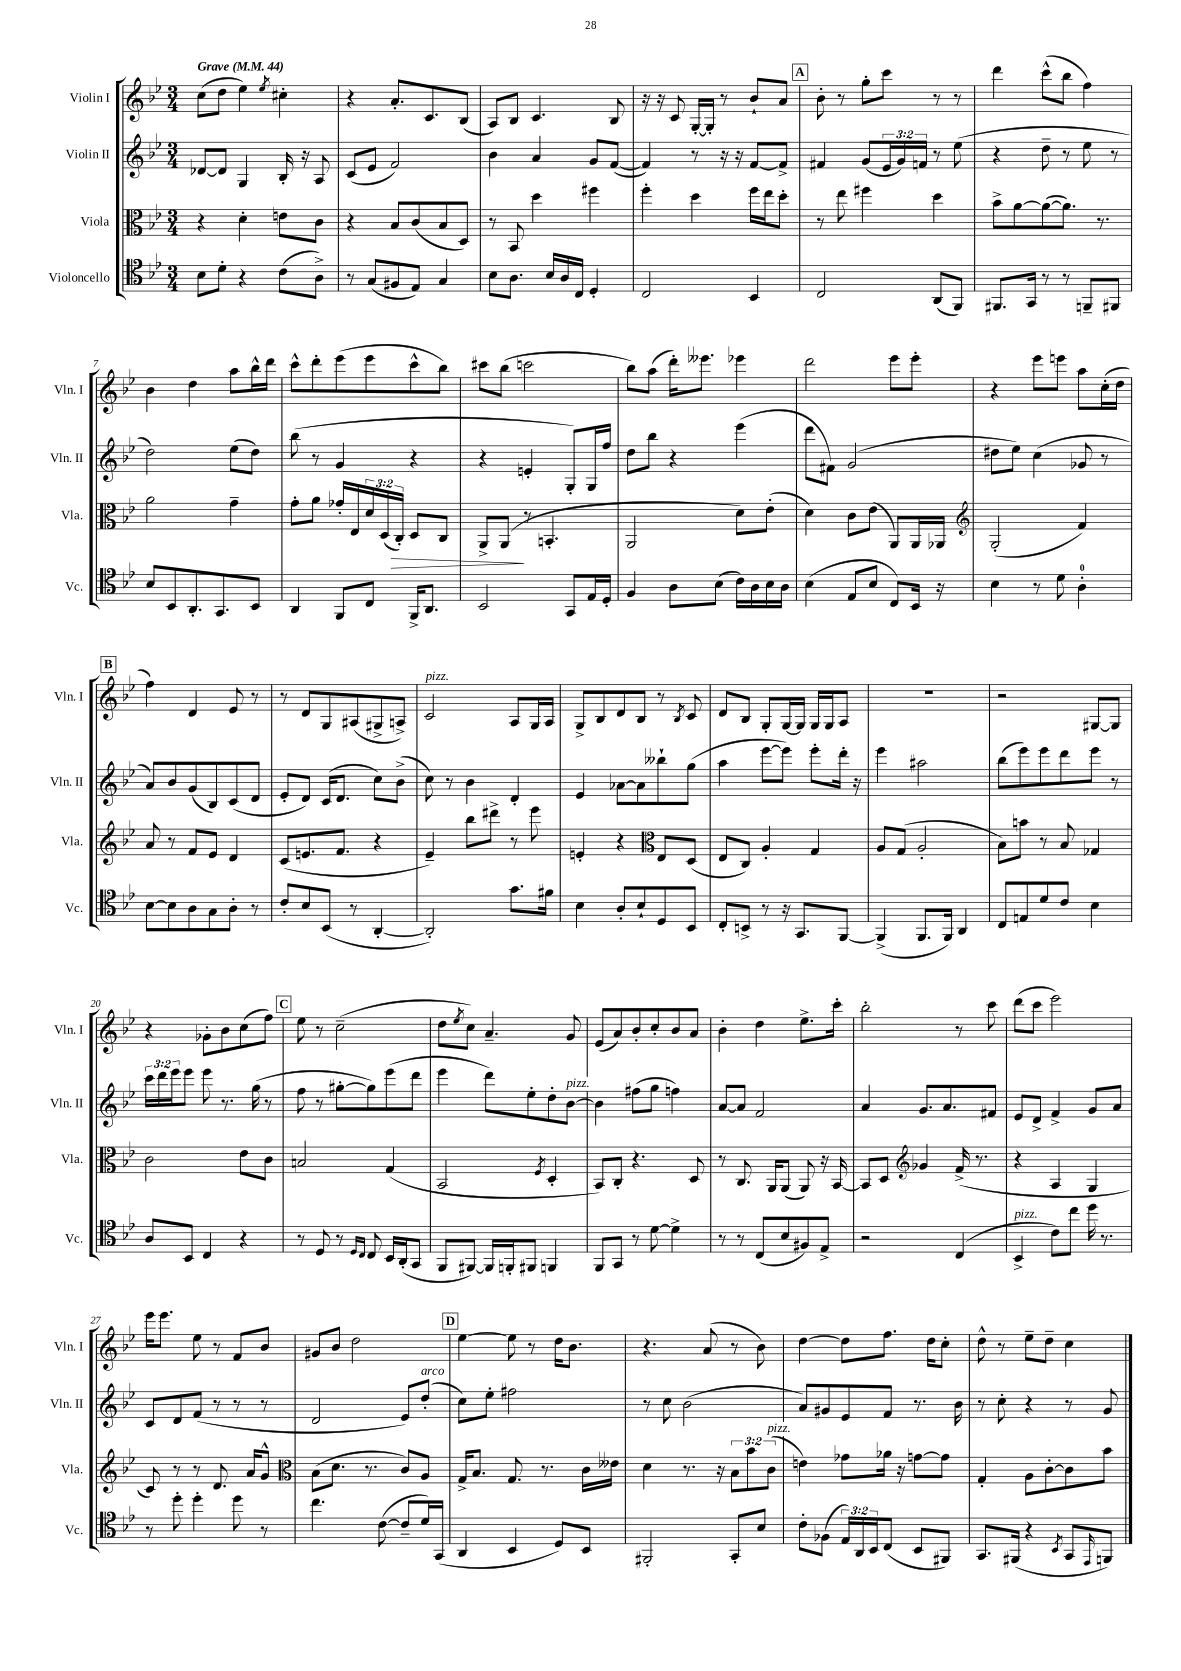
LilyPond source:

<<
\new StaffGroup <<
\new Staff = "s0" \with { instrumentName = "Violin I" shortInstrumentName = "Vln. I" } {
    \clef treble \key bes \major \numericTimeSignature \time 3/4 \tempo "Grave" 4 = 44
    c''8( d''8 ees''4) \acciaccatura { ees''8 } cis''4-. |
    r4 a'8.-. c'8. bes8( |
    a8) bes8 c'4. bes8 |
    r16 r16 c'8 g16~-. g16-. r8 bes'8-! a'8 |
    \mark \markup { \box "A" } bes'8-. r8 g''8-. c'''8 r8 r8 |
    d'''4 c'''8-^( bes''8 f''4) |
    bes'4 d''4 a''8 bes''16-^ d'''16 |
    c'''8-^ d'''8-. ees'''8( ees'''8 c'''8-^ bes''8) |
    cis'''8 bes''8( c'''2 |
    bes''8) a''8( d'''16-.) eeses'''8. ees'''4 |
    d'''2 ees'''8 ees'''8-. |
    r4 ees'''8 e'''8 a''8 c''16-.( d''16 |
    \mark \markup { \box "B" } f''4) d'4 ees'8 r8 |
    r8 d'8 g8 ais8( gis8-> a8->) |
    c'2^\markup { \italic "pizz." } a8 g16 a16 |
    g8-> bes8 d'8 bes8 r8 \acciaccatura { bes8 } c'8 |
    d'8 bes8 g8-. g16~ g16 g16 g16 a8 |
    r2. |
    r2 gis8~ gis8 |
    r4 ges'8-. bes'8 c''8( f''8) |
    \mark \markup { \box "C" } ees''8 r8 c''2--( |
    d''8 \acciaccatura { ees''8 } c''8) a'4.-- g'8 |
    ees'8( a'8) bes'8-. c''8-. bes'8 a'8 |
    bes'4-. d''4 ees''8.-> c'''16-. |
    bes''2-. r8 c'''8 |
    d'''8( c'''8 ees'''2) |
    ees'''16 ees'''8. ees''8 r8 f'8 bes'8 |
    gis'8 bes'8 d''2 |
    \mark \markup { \box "D" } ees''4~ ees''8 r8 d''16 bes'8. |
    r4. a'8( r8 bes'8) |
    d''4~ d''8 f''8. d''16 c''8-. |
    d''8-^ r8 ees''8-- d''8-- c''4 \bar "|." |
}
\new Staff = "s1" \with { instrumentName = "Violin II" shortInstrumentName = "Vln. II" } {
    \clef treble \key bes \major \numericTimeSignature \time 3/4 \override Staff.TupletNumber.text = #tuplet-number::calc-fraction-text
    des'8~ des'8 g4 bes16-. r16 a8 |
    c'8( ees'8 f'2) |
    bes'4 a'4 g'8 f'8~( |
    f'4) r8 r16 r16 f'8~ f'8-> |
    \mark \markup { \box "A" } fis'4 g'8( \tuplet 3/2 { ees'16 g'16) f'16 } r8 ees''8( |
    r4 d''8-- r8 ees''8 r8 |
    d''2) ees''8( d''8) |
    bes''8( r8 g'4 r4 |
    r4 e'4-. g8-.) g16 f''16 |
    d''8 bes''8 r4 ees'''4( |
    d'''8 fis'8) g'2( |
    dis''8 ees''8) c''4( ges'8 r8 |
    \mark \markup { \box "B" } a'8) bes'8 g'8( bes8) c'8( d'8 |
    ees'8-. d'8) c'16( d'8. c''8) bes'8->( |
    c''8) r8 bes'4 d'4-. |
    ees'4 aes'8~ aes'8 beses''8-! g''8( |
    a''4 ees'''8~ ees'''8) ees'''8-. d'''16-. r16 |
    ees'''4 ais''2 |
    bes''8( ees'''8) ees'''8 d'''8 ees'''8 r8 |
    \tuplet 3/2 { c'''16 d'''16 ees'''16 } ees'''8 ees'''8 r8. g''16( r8 |
    \mark \markup { \box "C" } f''8 r8 gis''8~-. gis''8) ees'''8( d'''8 |
    ees'''4 d'''8) ees''8-. d''8-. bes'8~^\markup { \italic "pizz." } |
    bes'4 fis''8( g''8 f''4) |
    a'8~ a'8 f'2 |
    a'4 g'8. a'8. fis'8 |
    ees'8 d'8-> f'4-> g'8 a'8 |
    c'8 d'8 f'8( r8 r8 r8 |
    d'2 ees'8) d''8-.^\markup { \italic "arco" }( |
    \mark \markup { \box "D" } c''8) ees''8-. fis''2 |
    r8 c''8 bes'2( |
    a'8) gis'8 ees'8 f'8 r8. bes'16 |
    r8 c''8-. r4 r8 g'8 \bar "|." |
}
\new Staff = "s2" \with { instrumentName = "Viola" shortInstrumentName = "Vla." } {
    \clef alto \key bes \major \numericTimeSignature \time 3/4 \override Staff.TupletNumber.text = #tuplet-number::calc-fraction-text
    r4 d'4-. e'8 c'8 |
    r4 bes8 c'8( bes8 d8) |
    r8 bes,8 d''4 fis''4 |
    f''4-. d''4 f''16 ees''16 d''8-. |
    \mark \markup { \box "A" } r8 ees''8 fis''4 d''4 |
    bes'8-> a'8~ a'8~( a'8.) r8. |
    a'2 g'4-- |
    g'8-. a'8 ges'16-. ees16 \tuplet 3/2 { d'16 d16( c16-.\>) } d8 c8 |
    a,8-> a,8\!( r8 b,4.-. |
    a,2 d'8) ees'8-.( |
    d'4) c'8 ees'8( a,8) a,16 aes,16 |
    \clef treble g2-.( f'4) |
    \mark \markup { \box "B" } a'8 r8 f'8 ees'8 d'4 |
    c'8( e'8. f'8. r4 |
    ees'4--) bes''8 dis'''8-> r8 ees'''8 |
    e'4-. r4 \clef alto ees8 d8( |
    ees8 c8) a4-. g4 |
    a8 g8( a2-. |
    bes8) b'8 r8 bes8 ges4 |
    c'2 ees'8 c'8 |
    \mark \markup { \box "C" } b2 g4( |
    bes,2 \acciaccatura { f8 } d4-. |
    bes,8) c8-. r4. d8 |
    r8 c8. a,16 a,8( a,8) r16 bes,16~ |
    bes,8 d8 \clef treble ges'4 f'16->( r8. |
    r4 a4 g4 |
    c'8) r8 r8 d'8. a'16 g'8-^ |
    \clef alto bes8( d'8. r8. c'8) a8 |
    \mark \markup { \box "D" } g16-> bes8. g8. r8. c'16 eeses'16 |
    d'4 r8. r16 \tuplet 3/2 { bes8 bes'8 c'8^\markup { \italic "pizz." }( } |
    e'4) ges'8 aes'16 r16 g'8~ g'8 |
    g4-. a8 c'8~-. c'8 bes'8 \bar "|." |
}
\new Staff = "s3" \with { instrumentName = "Violoncello" shortInstrumentName = "Vc." } {
    \clef tenor \key bes \major \numericTimeSignature \time 3/4 \override Staff.TupletNumber.text = #tuplet-number::calc-fraction-text
    bes8 d'8-. r4 c'8( a8->) |
    r8 g8( fis8 ees8) g4 |
    bes8 a8. bes16 a16 c16 d4-. |
    c2 bes,4 |
    \mark \markup { \box "A" } c2 a,8( f,8) |
    fis,8. g,16 r8 r8 f,8-- fis,8 |
    bes8 bes,8 a,8.-. g,8. bes,8 |
    a,4 f,8 c8 f,16-> a,8. |
    bes,2 g,8 ees16 d16-. |
    f4 a8 bes8( c'16) a16 bes16 a16 |
    bes4( ees8 bes8 c8) bes,16 r16 |
    bes4 r8 d'8 a4-0-. |
    \mark \markup { \box "B" } bes8~ bes8 a8 g8 a8-. r8 |
    c'8-. bes8 bes,8( r8 a,4~-. |
    a,2-.) g'8. fis'16 |
    bes4 a8-. bes8-! d8 bes,8 |
    c8-. b,8-> r8 r16 g,8. f,8~ |
    f,4->( f,8. f,16) a,4 |
    c8 e8 d'8 c'8 bes4 |
    a8 bes,8 c4 r4 |
    \mark \markup { \box "C" } r8 d8 r8 \grace { d16 c16 } c8 bes,16 a,16-.( g,8 |
    f,8 fis,8~) fis,16 f,16-. fis,8 f,4 |
    f,8 g,8 r8 d'8~ d'4-> |
    r8 r8 c8( bes8 fis8) ees8-> |
    r2 c4( |
    bes,4->^\markup { \italic "pizz." } c'8) c''8 d''16 r8. |
    r8 d''8-. d''4-. d''8 r8 |
    c''4. c'8~( c'8-- d'16) g,16( |
    \mark \markup { \box "D" } a,4 bes,4 d8) bes,8 |
    fis,2-. g,8-. bes8 |
    c'8-. fes8( \tuplet 3/2 { ees16) a,16 bes,16 } c8( bes,8 fis,8) |
    g,8. fis,16( r4 \acciaccatura { bes,8 } g,8 \grace { ees,16 } f,8) \bar "|." |
}
>>
>>
